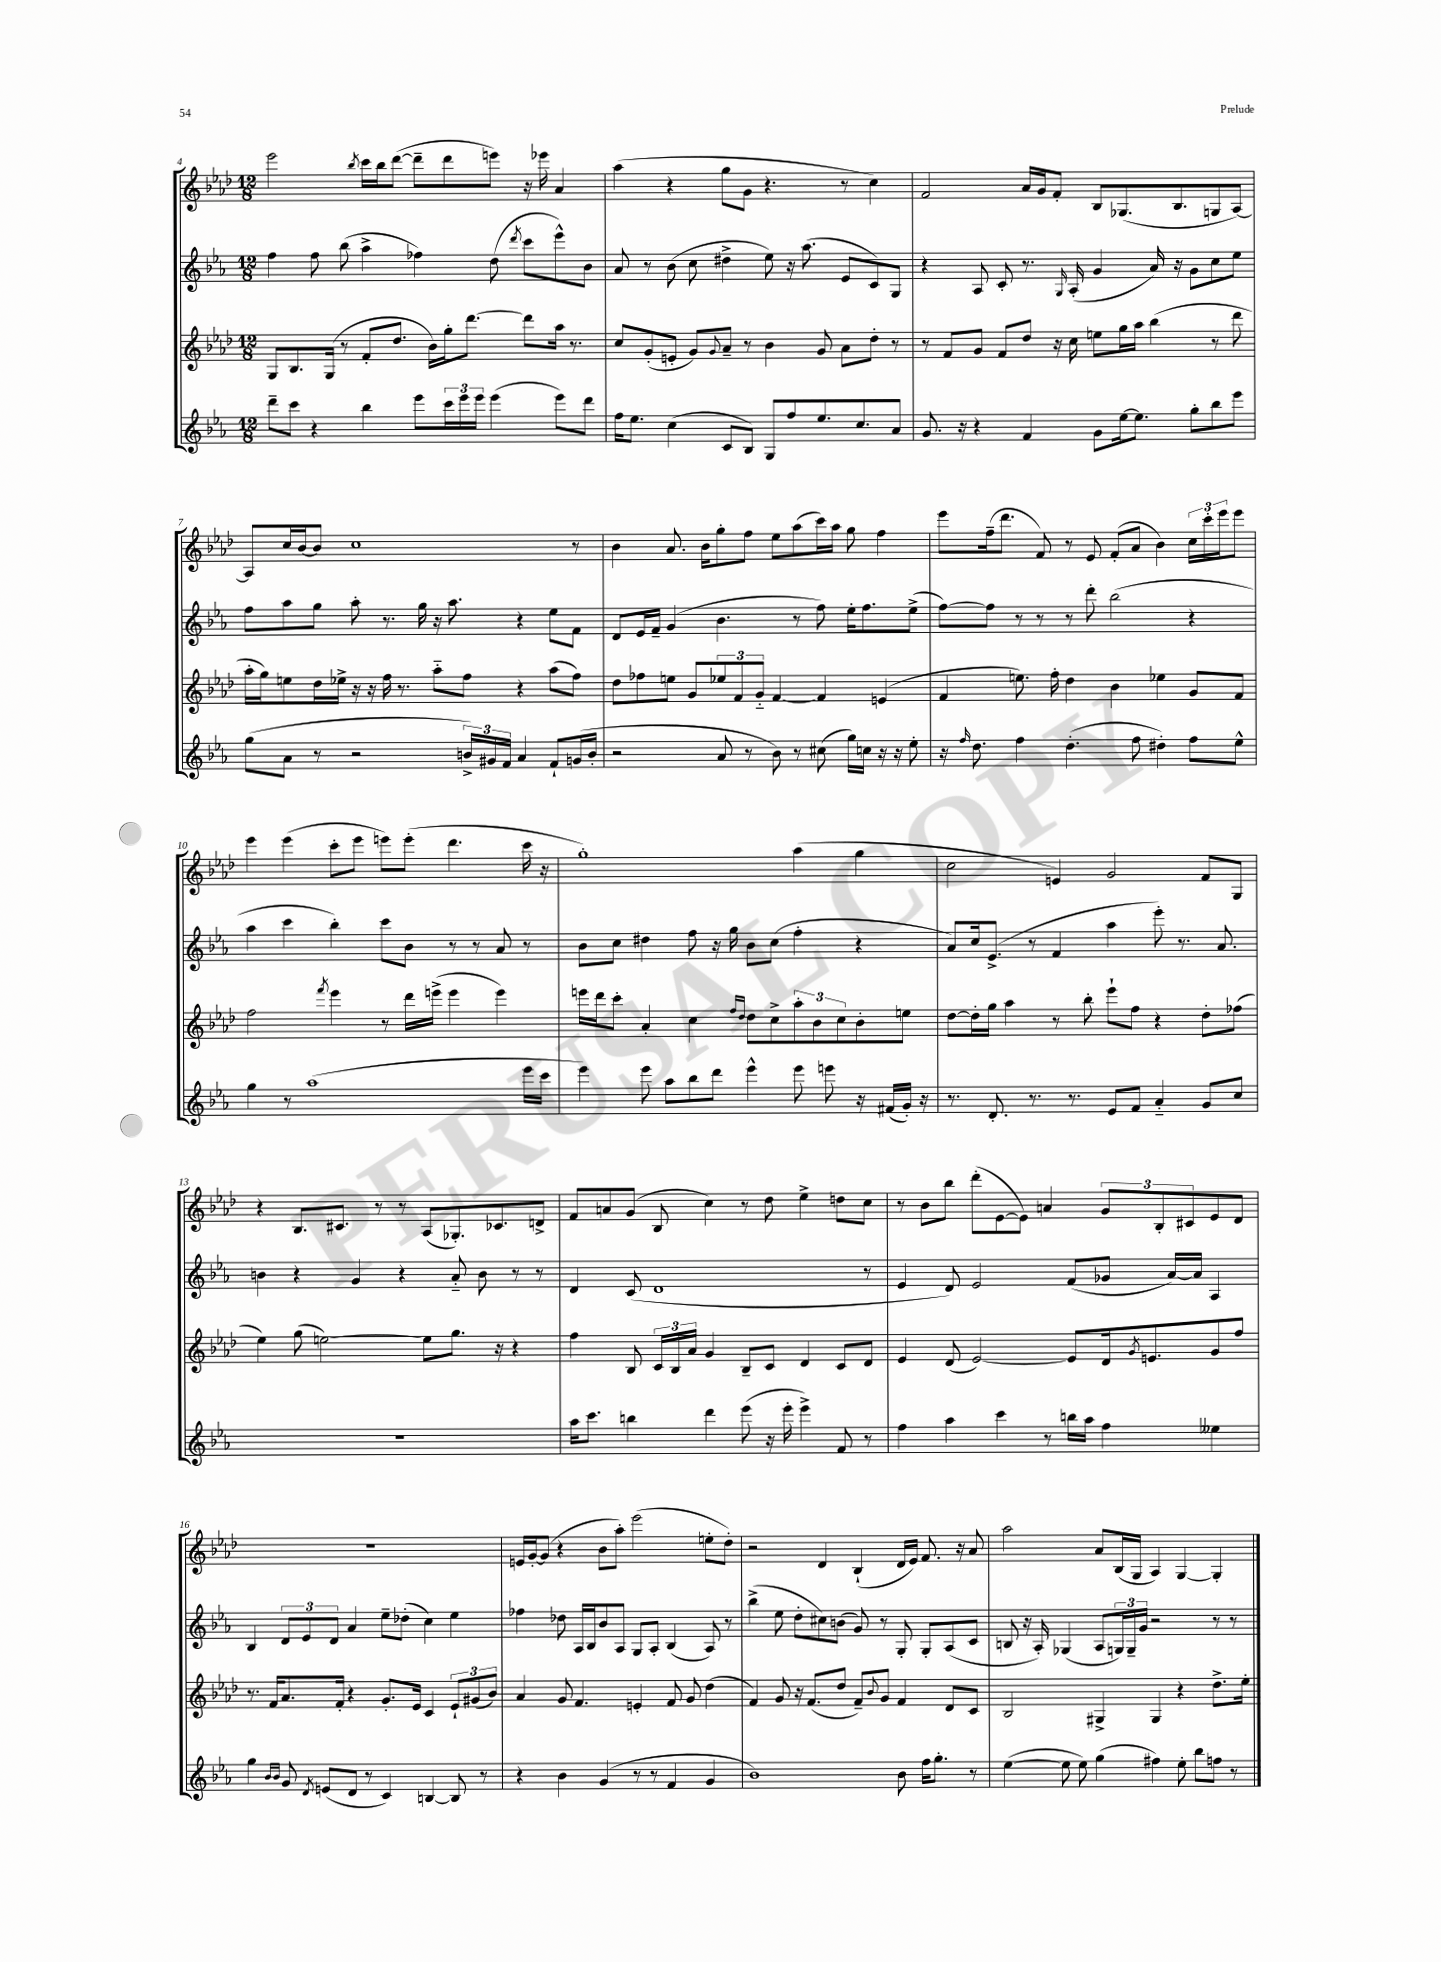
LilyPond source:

<<
\new StaffGroup <<
\new Staff = "s0" {
    \clef treble \key aes \major \numericTimeSignature \time 12/8
    ees'''2 \acciaccatura { bes''8 } c'''16 bes''16 des'''8~( des'''8-- des'''8 e'''8) r16 ees'''16 aes'4 |
    aes''4( r4 g''8 g'8 r4. r8 c''4) |
    f'2 aes'16 g'16 f'8-. bes8 ges8.( bes8. g8 aes8~) |
    aes8 c''16 bes'16~ bes'8 c''1 r8 |
    bes'4 aes'8. bes'16 g''8-. f''8 ees''8 aes''8( c'''16) aes''16 g''8 f''4 |
    ees'''8 f''16--( des'''8. f'8) r8 ees'8 f'8-.( aes'8 bes'4) \tuplet 3/2 { c''16 c'''16-. ees'''16 } ees'''8 |
    ees'''4 ees'''4( c'''8-. ees'''8 e'''8) e'''8-.( des'''4. c'''16 r16 |
    g''1-.) aes''4( g''4 |
    c''2 e'4) g'2 f'8 g8 |
    r4 bes8. cis'8. r8 r8 aes8( ges8.-.) ces'8. d'8-> |
    f'8 a'8 g'8( bes8 c''4) r8 des''8 ees''4-> d''8 c''8 |
    r8 bes'8 bes''8 des'''8-.( ees'8~ ees'8) a'4 \tuplet 3/2 { g'8 bes8-. cis'8 } ees'8 des'8 |
    R1. |
    e'16 g'16~-. g'8( r4 bes'8 aes''8-.) ees'''2( e''8-. des''8-.) |
    r2 des'4 bes4-!( des'16 ees'16) f'8. r16 aes'8 |
    aes''2 aes'8 bes16( g16 aes4) g4~ g4-. \bar "|." |
}
\new Staff = "s1" {
    \clef treble \key ees \major \numericTimeSignature \time 12/8
    f''4 f''8 bes''8( aes''4-> fes''4) d''8( \acciaccatura { d'''8 } c'''8 ees'''8-^) bes'8 |
    aes'8 r8 bes'8( c''8 dis''4-> ees''8) r16 aes''8.( ees'8 c'8) g8 |
    r4 aes8 c'8-. r8. \grace { g16 } aes16-.( g'4 aes'16) r16 g'8 c''8 ees''8 |
    f''8 aes''8 g''8 aes''8-. r8. g''16 r16 aes''8. r4 ees''8 f'8 |
    d'8 ees'16 f'16-- g'4( bes'4. r8 f''8) ees''16-. f''8. ees''8->( |
    f''8~) f''8 r8 r8 r8 d'''8-. bes''2( r4 |
    aes''4 c'''4 bes''4-.) c'''8 bes'8 r8 r8 aes'8 r8 |
    bes'8 c''8 dis''4 f''8 r16 g''16 bes'8 c''8( f''4-. r4 |
    aes'8) c''16 ees'8.->( r8 f'4 aes''4 ees'''8-.) r8. aes'8. |
    b'4 r4 g'4 r4 aes'8-_ b'8 r8 r8 |
    d'4 c'8( d'1 r8 |
    ees'4 d'8) ees'2 f'8( ges'8 aes'16~) aes'16 aes4 |
    bes4 \tuplet 3/2 { d'8 ees'8 d'8 } aes'4 ees''8-- des''8-.( c''4) ees''4 |
    fes''4 des''8 aes16 bes16 bes'8 aes8 g8 aes8-. bes4( aes8) r8 |
    bes''4->( ees''8 d''8-. cis''8) b'8( g'8) r8 g8-. g8-. aes8( c'8 |
    b8 r16 aes16-.) ges4( aes8 \tuplet 3/2 { g16) g16-- g'16 } r2 r8 r8 \bar "|." |
}
\new Staff = "s2" {
    \clef treble \key aes \major \numericTimeSignature \time 12/8
    g8 bes8. g16( r8 f'8-. des''8. bes'16) g''16-. des'''8.~ des'''8 aes''16 r8. |
    c''8 g'8-.( e'8-. g'8) \appoggiatura { g'8 } aes'8-- r8 bes'4 g'8 aes'8 des''8-. r8 |
    r8 f'8 g'8 f'8 des''8 r16 c''16 e''8 g''16 aes''16 bes''4( r8 des'''8 |
    aes''16-. g''16) e''8 des''16 ees''16-> r16 r16 f''16 r8. aes''8-_ f''8 r4 aes''8( f''8) |
    des''8 fes''8 e''8 g'8 \tuplet 3/2 { ees''8 f'8 g'8-_ } f'4~ f'4 e'4( |
    f'4 e''8.) f''16-. des''4 bes'4 ees''4 g'8 f'8 |
    f''2 \acciaccatura { f'''8 } ees'''4 r8 des'''16 e'''16->( e'''4 e'''4) |
    e'''16 des'''16 c'''8-. aes'4-. c''4 \grace { f''16 des''16 } des''8 c''8-> \tuplet 3/2 { aes''8-. bes'8 c''8 } bes'8-. e''8 |
    des''8~ des''16-. g''16 aes''4 r8 bes''8-. ees'''8-! f''8 r4 des''8-. fes''8( |
    ees''4) g''8( e''2~) e''8 g''8. r16 r4 |
    f''4 bes8 \tuplet 3/2 { c'16 bes16 aes'16 } g'4 bes8-- c'8 des'4 c'8 des'8 |
    ees'4 des'8( ees'2~) ees'8 des'16 \acciaccatura { g'8 } e'8. g'8 f''8 |
    r8. f'16 aes'8. f'16-. r4 g'8.-. ees'16 c'4 \tuplet 3/2 { ees'8-! gis'8( bes'8) } |
    aes'4 g'8 f'4. e'4-. f'8 g'8 des''4( |
    f'4) g'8 r16 f'8.( des''8 f'8--) \appoggiatura { bes'8 } g'8 f'4 des'8 c'8 |
    bes2 gis4-> gis4 r4 des''8.-> ees''16-. \bar "|." |
}
\new Staff = "s3" {
    \clef treble \key ees \major \numericTimeSignature \time 12/8
    d'''8-- c'''8 r4 bes''4 ees'''8 \tuplet 3/2 { c'''16 ees'''16 ees'''16 } ees'''4( ees'''8) d'''8 |
    f''16 ees''8. c''4( c'8 bes8) g8 f''8 ees''8. c''8. aes'8 |
    g'8. r16 r4 f'4 g'8 ees''16~ ees''8. g''8-. bes''8 ees'''8 |
    g''8( aes'8 r8 r2 \tuplet 3/2 { b'16->) gis'16 f'16 } aes'4 f'8-! g'16( b'16-. |
    r2 aes'8 r8 bes'8) r8 cis''8( g''16) c''16 r16 r16 ees''8-. |
    r16 \grace { f''16 } d''8. f''4 d''4.-.( f''8 dis''4-.) f''8 ees''8-^ |
    g''4 r8 aes''1( ees'''16 c'''16 |
    ees'''4) ees'''8 aes''8 bes''8 d'''8 ees'''4-^ ees'''8 e'''8 r16 fis'16( g'16-.) r16 |
    r8. d'8.-. r8. r8. ees'8 f'8 aes'4-_ g'8 c''8 |
    R1. |
    aes''16 c'''8. b''4 d'''4 ees'''8( r16 ees'''16-. ees'''4->) f'8 r8 |
    f''4 aes''4 c'''4 r8 b''16 aes''16 f''4 eeses''4 |
    g''4 \grace { bes'16 bes'16 } g'8 \acciaccatura { d'8 } e'8( d'8 r8 c'4) b4~ b8 r8 |
    r4 bes'4 g'4( r8 r8 f'4 g'4 |
    bes'1) bes'8 f''16 g''8.-. r8 |
    ees''4~( ees''8 ees''8) g''4( fis''4) ees''8-. bes''8 f''8 r8 \bar "|." |
}
>>
>>
\layout { \context { \Score currentBarNumber = #4 } }
